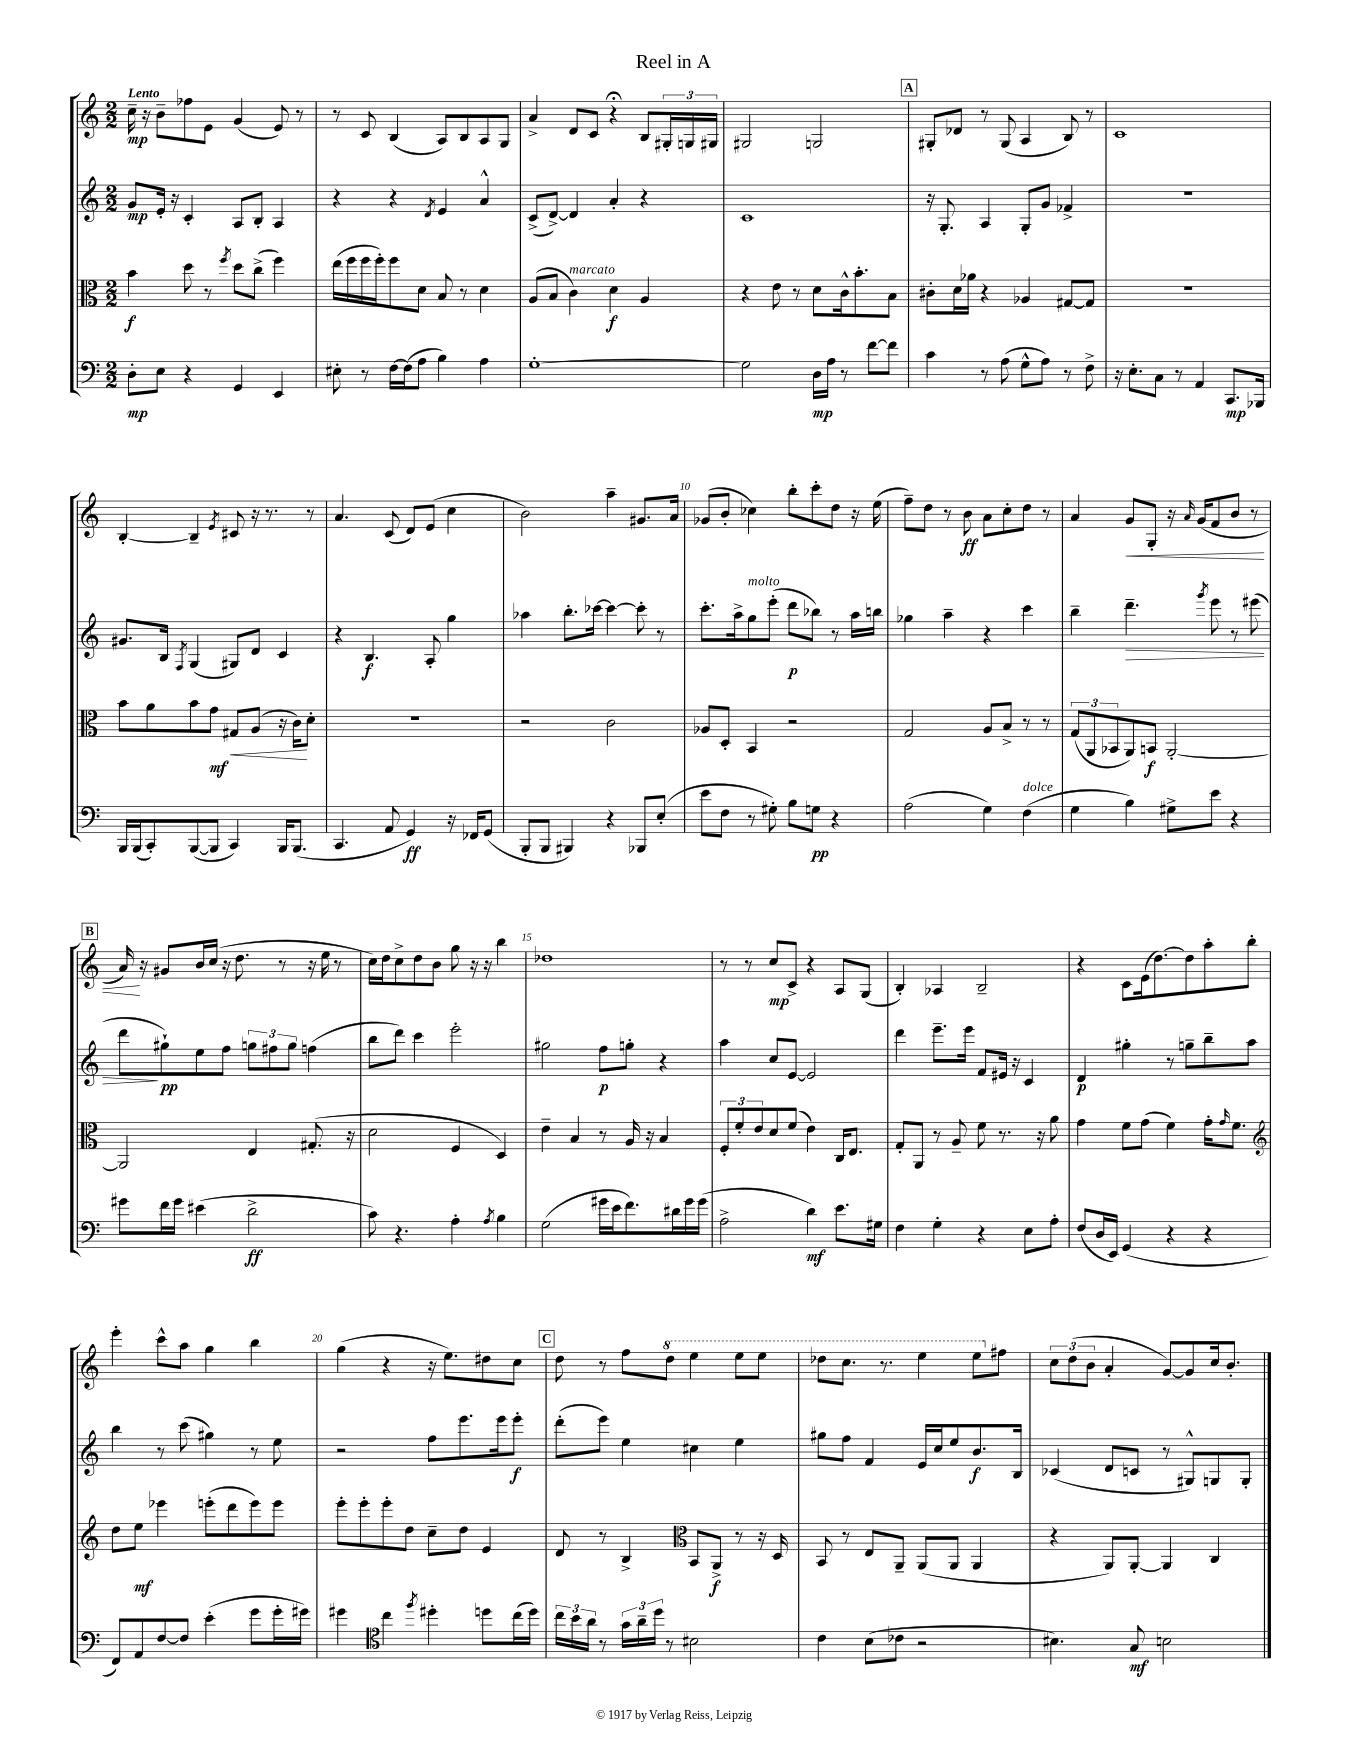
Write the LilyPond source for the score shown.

\header { title = "Reel in A" }
<<
\new StaffGroup <<
\new Staff = "s0" {
    \clef treble \key c \major \numericTimeSignature \time 2/2 \tempo "Lento"
    c''16--\mp r16 b'8-- fes''8 e'8 g'4( e'8) r8 |
    r8 c'8 b4( a8) b8 a8 g8 |
    a'4-> d'8 c'8 r4\fermata b8 \tuplet 3/2 { gis16-. g16 gis16 } |
    gis2 g2 |
    \mark \markup { \box "A" } gis8-. des'8 r8 gis8( a4 b8) r8 |
    c'1 |
    b4~-. b4-- \acciaccatura { e'8 } cis'8 r16 r8. r8 |
    a'4. c'8( d'8) e'8( c''4 |
    b'2) a''4-- gis'8. a'16 |
    ges'8( b'8-. ces''4) b''8-. c'''8-. d''8 r16 e''16( |
    f''8--) d''8 r8 b'8\ff a'8 c''8-. d''8 r8 |
    a'4 g'8\< g8-. r16 \grace { a'16 } g'16( f'8 b'8 r8 |
    \mark \markup { \box "B" } a'16\!) r16 gis'8 b'16 c''16( r16 d''8. r8 r16 e''16 r8 |
    c''16) d''16 c''8-> d''8 b'8 g''8 r16 r16 b''4 |
    des''1 |
    r8 r8 c''8\mp c'8-> r4 a8 g8( |
    b4-.) aes4 b2-- |
    r4 c'8 e'16( d''8.~) d''8 a''8-. b''8-. |
    e'''4-. c'''8-^ a''8 g''4 b''4 |
    g''4( r4 r16 e''8.) dis''8 c''8 |
    \mark \markup { \box "C" } d''8 r8 f''8 \ottava #1 d'''8 e'''4 e'''8 e'''8 |
    des'''8 c'''8. r8. e'''4 e'''8 \ottava #0 fis''8 |
    \tuplet 3/2 { c''8 d''8( b'8 } a'4-. g'8~) g'8 c''16 b'8.-. \bar "|." |
}
\new Staff = "s1" {
    \clef treble \key c \major \numericTimeSignature \time 2/2
    g'8\mp e'16-. r16 c'4-. a8 b8-. a4 |
    r4 r4 \acciaccatura { d'8 } e'4 a'4-^ |
    c'8->( d'8~->) d'4 a'4-. r4 |
    c'1 |
    \mark \markup { \box "A" } r16 g8.-. a4 g8-. g'8 fes'4-> |
    R1 |
    gis'8. b16 \acciaccatura { f8 } g4( gis8) d'8 c'4 |
    r4 b4.\f a8-. g''4 |
    aes''4 b''8.-. ces'''16~ ces'''4~ ces'''8-. r8 |
    c'''8.-. a''16-> g''8^\markup { \italic "molto" } e'''8-.( d'''8\p bes''8) r8 a''16 b''16 |
    ges''4 a''4-- r4 c'''4 |
    b''4-- d'''4.--\> \acciaccatura { g'''8 } e'''8 r8 eis'''8( |
    \mark \markup { \box "B" } d'''8\! gis''8-!\pp) e''8 f''8 \tuplet 3/2 { g''8 fis''8 g''8 } f''4( |
    b''8 d'''8) c'''4 e'''2-. |
    gis''2 f''8\p g''8-. r4 |
    a''4 c''8 e'8~ e'2 |
    d'''4 e'''8.-- e'''16 f'8 eis'16 r16 c'4 |
    d'4\p gis''4-. r8 g''8-- b''8-- a''8 |
    b''4 r8 c'''8( gis''4) r8 e''8 |
    r2 f''8 e'''8. e'''16 e'''8-.\f |
    \mark \markup { \box "C" } d'''8-.( e'''8) e''4 cis''4 e''4 |
    gis''8 f''8 f'4 e'16 c''16 e''8 b'8.\f b16 |
    ces'4( d'8 c'8 r8 gis8-^) g8 g8-. \bar "|." |
}
\new Staff = "s2" {
    \clef alto \key c \major \numericTimeSignature \time 2/2
    b'4\f d''8 r8 \acciaccatura { f''8 } d''8 c''8->( f''4) |
    e''16( f''16 f''16 f''16-.) f''8 d'8 b8 r8 d'4 |
    a8( b8 c'4^\markup { \italic "marcato" }) d'4\f a4 |
    r4 e'8 r8 d'8 c'16-^ b'8.-. b8 |
    \mark \markup { \box "A" } cis'8-. d'16 aes'16 r4 aes4 gis8~ gis8 |
    R1 |
    b'8 a'8 b'8 g'8\mf gis8\< a8( r16 c'16\!) d'8-. |
    R1 |
    r2 c'2 |
    aes8 d8-. b,4 r2 |
    g2 a8 b8-> r8 r8 |
    \tuplet 3/2 { g8( a,8 bes,8 } a,8) b,8\f a,2~-. |
    \mark \markup { \box "B" } a,2 e4 gis8.-.( r16 |
    d'2 f4 d4) |
    e'4-- b4 r8 a16 r16 b4 |
    \tuplet 3/2 { f8-. f'8-. e'8 } d'8 f'8( e'4) c16 e8. |
    g8-. a,8 r8 a8-- f'8 r8. r16 a'8 |
    g'4 f'8 g'8( f'4) g'16-. \grace { g'16 } f'8. |
    \clef treble d''8 e''8\mf ees'''4 e'''8-.( d'''8 e'''8) e'''8 |
    e'''8-. e'''8-. e'''8-. d''8 c''8-- d''8 e'4 |
    \mark \markup { \box "C" } d'8 r8 b4-> \clef alto b,8 a,8->\f r8 r16 d16 |
    b,8 r8 e8 a,8-- a,8( a,8 a,4 |
    r4 a,8) a,8~-. a,4 c4 \bar "|." |
}
\new Staff = "s3" {
    \clef bass \key c \major \numericTimeSignature \time 2/2
    d8-.\mp e8 r4 g,4 e,4 |
    eis8-. r8 f16~ f16( a8 b4) a4 |
    g1~-. |
    g2 d16\mp a16 r8 f'8~ f'8 |
    \mark \markup { \box "A" } c'4 r8 a8( g8-^ a8) r8 f8-> |
    r16 e8.-. c8 r8 a,4 c,8.\mp bes,,16 |
    b,,16 b,,16( c,8-.) b,,8~( b,,8 c,4) b,,16 b,,8.( |
    c,4. a,8 g,4\ff) r16 fes,16 g,8( |
    b,,8-. b,,8 bis,,4) r4 bes,,8 e8-.( |
    e'8 f8 r8 gis8-.) b8 g8\pp r4 |
    a2( g4) f4^\markup { \italic "dolce" }( |
    g4 b4) gis8-> e'8 r4 |
    \mark \markup { \box "B" } gis'8 f'16 gis'16 eis'4( d'2->\ff |
    c'8) r4. a4-. \acciaccatura { a8 } b4 |
    g2( gis'16 e'16 f'8.) dis'16 gis'16 gis'16( |
    a2-> d'4\mf) e'8. gis16 |
    f4 g4-. r4 e8 a8-. |
    f8( d16 e,16) g,4( r4 r4 |
    f,8) a,8 f8~ f8 e'4-.( g'8 g'16-. gis'16) |
    gis'4 \clef tenor c''4 \acciaccatura { f''8 } dis''4-. d''8 c''16( d''16) |
    \mark \markup { \box "C" } \tuplet 3/2 { c''16 b'16 a'16 } r8 \tuplet 3/2 { g'16 a'16-- d''16 } r8 bis2 |
    c'4 b8( ces'8 r2 |
    bis4.) g8\mf b2 \bar "|." |
}
>>
>>
\layout { \context { \Score \override BarNumber.break-visibility = ##(#f #t #t) barNumberVisibility = #(every-nth-bar-number-visible 5) } }
